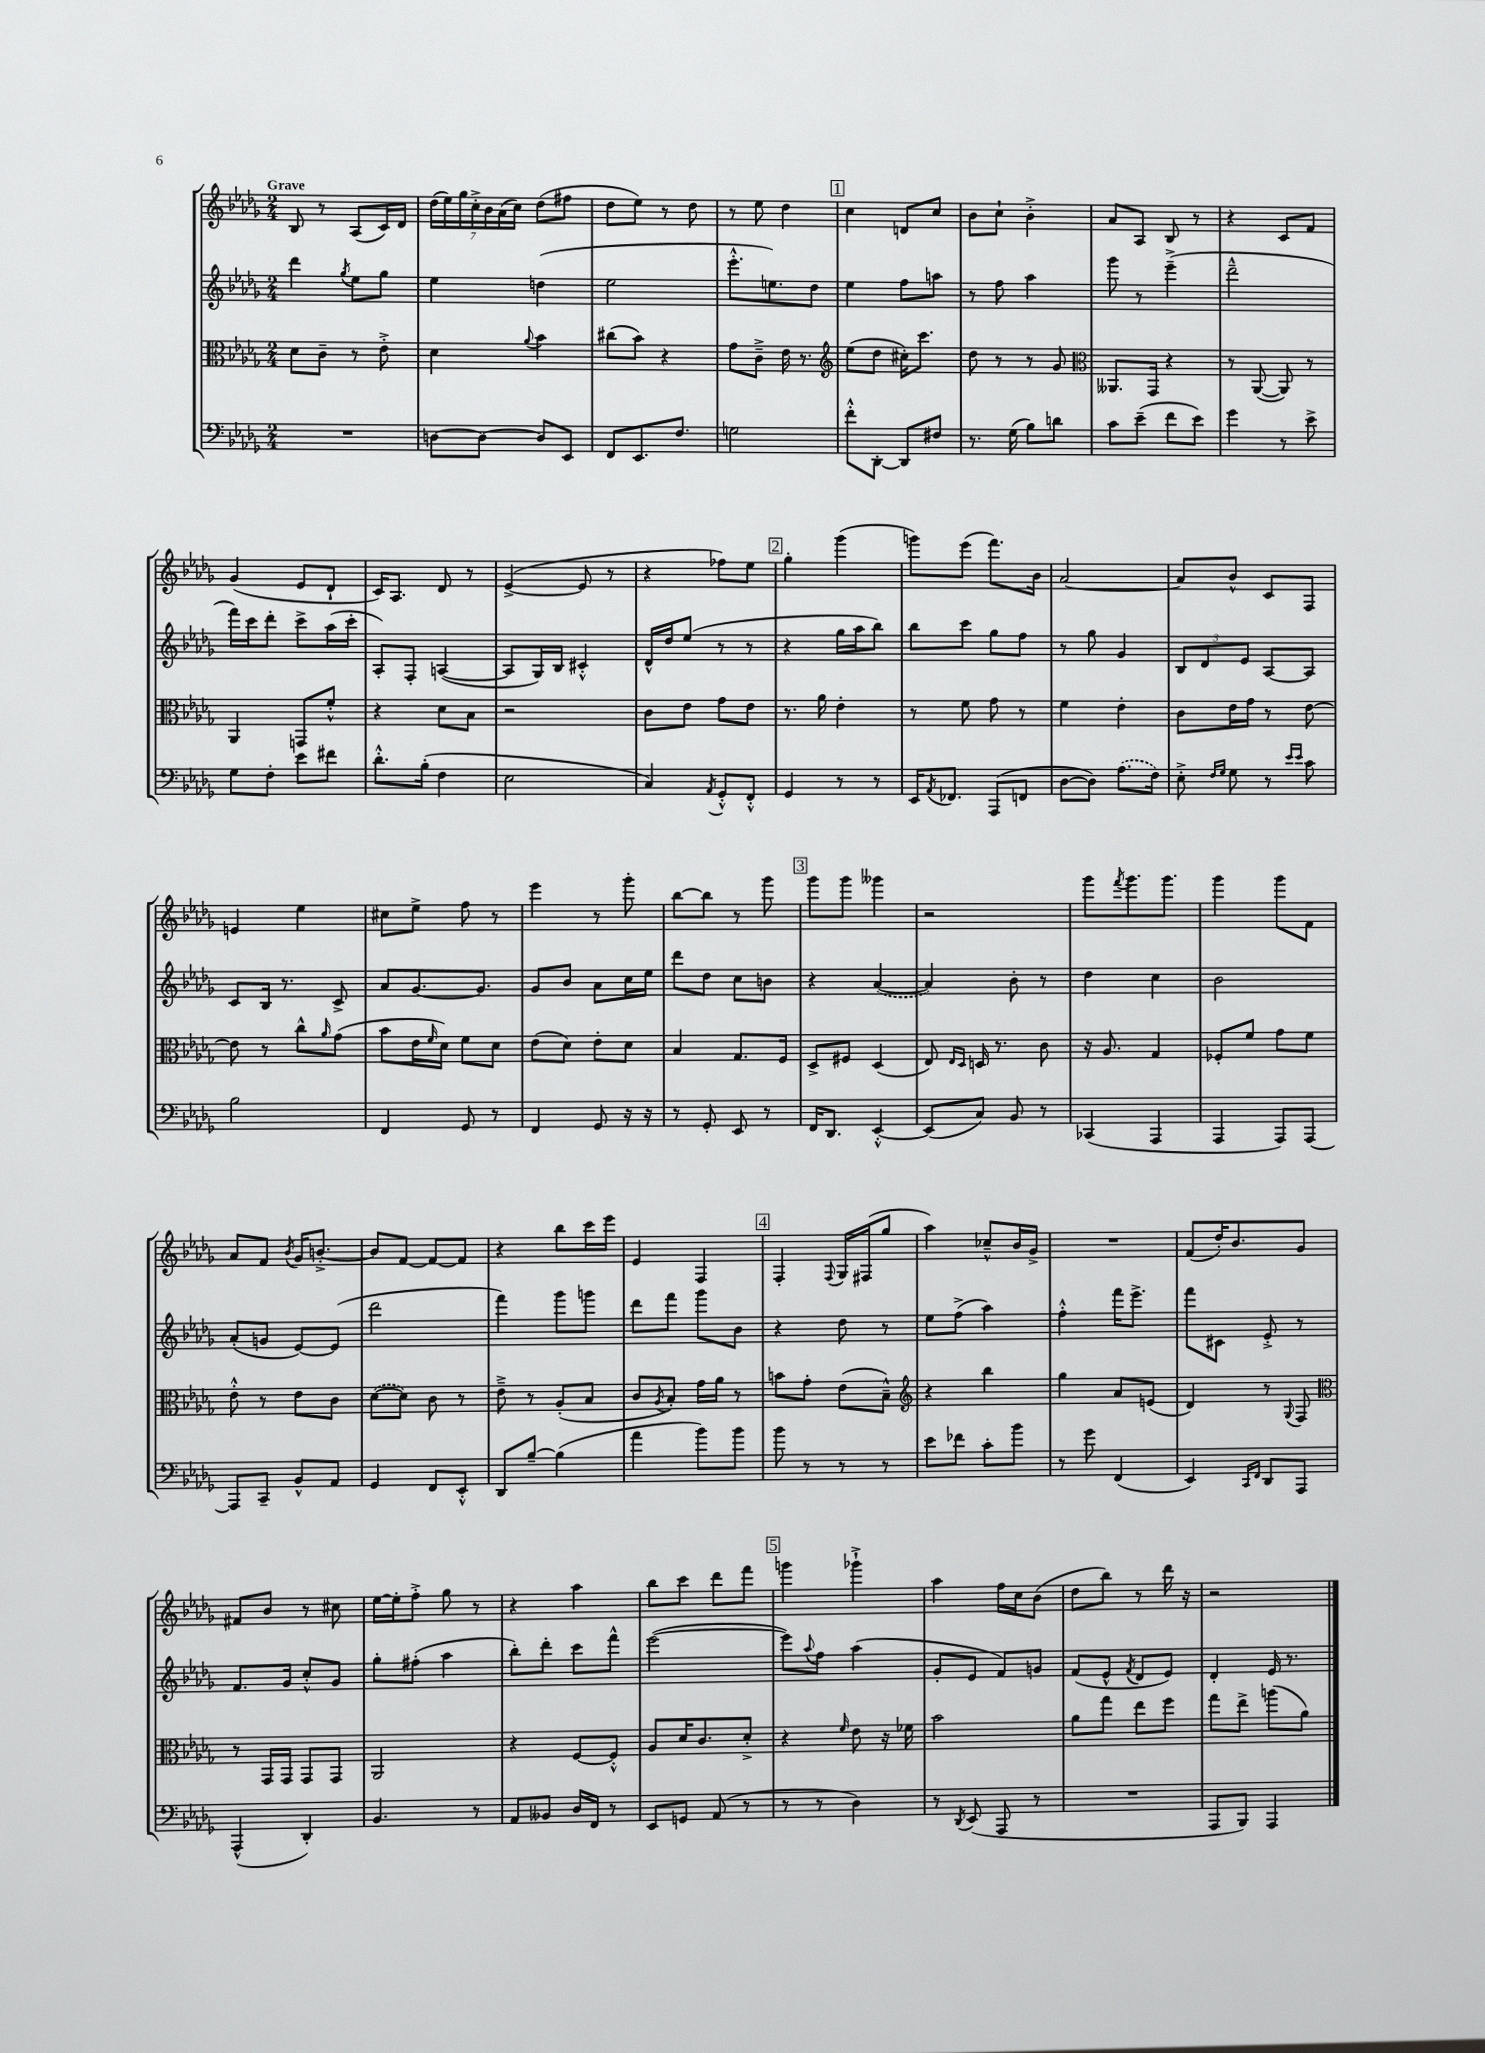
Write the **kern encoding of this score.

**kern	**kern	**kern	**kern
*part4	*part3	*part2	*part1
*staff4	*staff3	*staff2	*staff1
*clefF4	*clefC3	*clefG2	*clefG2
*k[b-e-a-d-g-]	*k[b-e-a-d-g-]	*k[b-e-a-d-g-]	*k[b-e-a-d-g-]
*M2/4	*M2/4	*M2/4	*M2/4
=1	=1	=1	=1
!	!	!	!LO:TX:a:B:t=Grave
2r	8d-\L	4ddd-\	8B-/
.	8c~\J	.	8r
.	.	8qgg-/	.
.	8r	8ee-\L	(8A-/L
.	8e-'^\	8gg-\J	16c/L)
.	.	.	16d-/JJ
=2	=2	=2	=2
[8Dn\L	4d-\	4ee-\	(28dd-\LL
.	.	.	28ee-\)
.	.	.	28gg-\
.	.	.	28cc'^\
8D\J_	.	.	.
.	.	.	28b-\
.	.	.	(28a-\
.	.	.	28cc\JJ)
.	8qqa-/	.	.
8D/L]	4b-\	(4ddn\	(8dd-\L
8EE-/J	.	.	8ff#X\J
=3	=3	=3	=3
8FF/L	(8cc#X\L	2ee-\	8dd-\L
8.EE-/	8b-\J)	.	8ee-\J)
.	4r	.	8r
8.F/J	.	.	.
.	.	.	8dd-\
=4	=4	=4	=4
2Gn\	8g-\L	8.eee-'^^\L	8r
.	8c~^\J	.	8ee-\
.	.	8.een\)	.
.	16e-\	.	4dd-\
.	8.r	.	.
.	.	8dd-\J	.
!!LO:REH:place=s1:t=1
=5	=5	=5	=5
*	*clefG2	*	*
8f'^^\L	(8ee-\L	4ee-\	4cc\
[8DD-'\J	8dd-\J	.	.
8DD-/L]	16cc#X'\KL)	8ff\L	8dn/L
.	8.ccc\J	.	.
8F#X/J	.	8aan\J	8cc/J
=6	=6	=6	=6
8.r	8dd-\	8r	8b-\L
.	8r	8ff\	8cc`\J
(16G-\	.	.	.
8B-\L)	8r	4aa-\	4b-'^\
8dn\J	8g-/	.	.
=7	=7	=7	=7
*	*clefC3	*	*
8c\L	8.AA--X/L	8ggg-\	8a-/L
(8e-~\J	.	8r	8A-/J
.	16GG-/Jk	.	.
8f\L	4r	(4eee-~^\	8B-/
8e-\J)	.	.	8r
=8	=8	=8	=8
4g-\	8r	2ddd-~^^\	4r
.	([8AA-/	.	.
8r	8AA-/])	.	8c/L
8e-^\	8r	.	8f/J
!!LO:LB:g=z
=9	=9	=9	=9
8G-\L	4AA-/	16fff\LL)	(4g-/
.	.	16ccc\J	.
8F'\J	.	8ddd-'\J	.
8e-\L	8GGn/L	8ccc^\L	8e-/L
8f#X\J	8f'^^/J	(16aa-\L	8d-`/J
.	.	16ccc'\JJ	.
=10	=10	=10	=10
8.d-'^^\L	4r	8A-'/L)	16c/KL)
.	.	.	8.A-/J
.	.	8F'/J	.
(16B-'\Jk	.	.	.
4F\	8d-\L	([4An/	8d-/
.	8B-\J	.	8r
=11	=11	=11	=11
2E-\	2r	8A/L]	([4e-^/
.	.	16G-/L)	.
.	.	16B-/JJ	.
.	.	4c#X'^^/	8e-/]
.	.	.	8r
=12	=12	=12	=12
4C/)	8c\L	16d-^^/LL	4r
.	.	16dd-/J	.
.	8e-\J	(8ee-/J	.
8qAA-/	.	.	.
8GG-'^^/L	8g-\L	8r	8ff-X\L)
8FF'^^/J	8e-\J	8r	8ee-\J
!!LO:REH:place=s1:t=2
=13	=13	=13	=13
4GG-/	8.r	4r	4gg-'\
.	16a-\	.	.
8r	4e-'\	16gg-\LL	(4ggg-\
.	.	16aa-\J	.
8r	.	8bb-\J)	.
=14	=14	=14	=14
16EE-/KL	8r	8bb-\L	8gggn\L)
8qAA-/	.	.	.
8.FF-X/J	.	.	.
.	8f\	8ccc\J	(8eee-\J
(8AAA-/L	8g-\	8gg-\L	8.fff\L)
8FFn/J	8r	8ff\J	.
.	.	.	16b-\Jk
=15	=15	=15	=15
[8D-\L	4f\	8r	[2a-/
8D-\J])	.	8gg-\	.
(8.A-\L	4e-'\	4g-/	.
16F\Jk)	.	.	.
=16	=16	=16	=16
8E-'^\	8c\L	12B-/L	8a-/L]
.	.	12d-/	.
16qqF/LL	.	.	.
16qqG-/JJ	.	.	.
8G-\	16e-\L	.	8b-^^/J
.	.	12e-/J	.
.	16g-\JJ	.	.
8r	8r	[8A-/L	8c/L
16qqe-/LL	.	.	.
16qqe-/JJ	.	.	.
8c\	[8e-\	8A-/J]	8F/J
!!LO:LB:g=z
=17	=17	=17	=17
2B-\	8e-\]	8c/L	4en/
.	8r	16B-/Jk	.
.	.	8.r	.
.	8cc^^\L	.	4ee-\
.	16qqa-/	.	.
.	(8g-\J	8c^/	.
=18	=18	=18	=18
4FF/	8b-\L	8a-/L	8cc#X\L
.	16e-\L	[8.g-/	8ee-^\J
.	16qqf/	.	.
.	16d-\JJ)	.	.
8GG-/	8f\L	.	8ff\
.	.	8.g-/J]	.
8r	8d-\J	.	8r
=19	=19	=19	=19
4FF/	(8e-\L	8g-/L	4eee-\
.	8d-\J)	8b-/J	.
8GG-/	8e-'\L	8a-\L	8r
16r	8d-\J	16cc\L	8ggg-'\
16r	.	16ee-\JJ	.
=20	=20	=20	=20
8r	4B-/	8ddd-\L	[8bb-\L
8GG-'/	.	8dd-\J	8bb-\J]
8EE-/	8.G-/L	8cc\L	8r
8r	.	8bn\J	8ggg-\
.	16F/Jk	.	.
!!LO:REH:place=s1:t=3
=21	=21	=21	=21
16FF/KL	8D-^/L	4r	8ggg-\L
8.DD-/J	.	.	.
.	8F#X/J	.	8ggg-\J
[4EE-'^^/	(4D-/	([4a-/	4ggg--X\
=22	=22	=22	=22
(8EE-/L]	8E-/)	4a-/])	2r
.	16qqE-/LL	.	.
.	16qqD-/JJ	.	.
8C/J)	16Dn/	.	.
.	8.r	.	.
8BB-/	.	8b-'\	.
8r	8c\	8r	.
=23	=23	=23	=23
(4CC-X/	16r	4dd-\	8ggg-\L
.	8.A-/	.	.
.	.	.	8qfff/
.	.	.	8.ggg-\
4AAA-/	4G-/	4cc\	.
.	.	.	8.ggg-\J
=24	=24	=24	=24
4AAA-/	8F-X'/L	2b-\	4ggg-\
.	8f/J	.	.
8AAA-/L)	8g-\L	.	8ggg-\L
[8AAA-/J	8f\J	.	8f\J
!!LO:LB:g=z
=25	=25	=25	=25
8AAA-/L]	8e-'^^\	(8a-'/L	8a-/L
8CC~/J	8r	8gn/J	8f/J
.	.	.	8qb-/
8BB-^^/L	8e-\L	[8e-/L)	16g-/KL
.	.	.	[8.bn'^/J
8AA-/J	8c\J	(8e-/J]	.
=26	=26	=26	=26
4GG-/	([8d-\L	2ddd-\	8b/L]
.	8d-\J])	.	[8f/J
8FF/L	8c\	.	8f/L_
8EE-'^^/J	8r	.	8f/J]
=27	=27	=27	=27
8DD-/L	8e-~^\	4fff\)	4r
[8B-~/J	8r	.	.
(4B-\]	(8A-'/L	8ggg-\L	8bb-\L
.	8B-/J	8gggn\J	16ccc\L
.	.	.	16eee-\JJ
=28	=28	=28	=28
4a-\	8c/L	8ddd-\L	4e-/
.	8qA-/	.	.
.	8B-'/J)	8fff\J	.
8b-\L)	16g-\LL	8ggg-\L	4F/
.	16a-\JJ	.	.
8b-\J	8r	8b-\J	.
!!LO:REH:place=s1:t=4
=29	=29	=29	=29
8b-\	8bn\L	4r	4F'/
8r	8g-'\J	.	.
.	.	.	8qqF/
8r	(8e-\L	8dd-\	16G-/LL
.	.	.	(16F#X/J
8r	8B-~^^\J)	8r	8gg-/J
=30	=30	=30	=30
*	*clefG2	*	*
8e-\L	4r	8ee-\L	4aa-\)
8f-X\J	.	(8ff^\J	.
8c'\L	4bb-\	4aa-\)	8cc-X~^^/L
8b-\J	.	.	16b-/L
.	.	.	16g-^/JJ
=31	=31	=31	=31
8r	4gg-\	4ff'^^\	2r
8g-\	.	.	.
(4FF/	8a-/L	16fff\KL	.
.	.	8.eee-^\J	.
.	(8en/J	.	.
=32	=32	=32	=32
4EE-/)	4d-/)	8fff\L	(8f/L
.	.	8c#X\J	16dd-'/K)
.	.	.	8.b-/
16qqCC/LL	.	.	.
16qqFF/JJ	.	.	.
8DD-/L	8r	8e-'^/	.
.	8qqG-/	.	.
8AAA-/J	8F/	8r	8g-/J
!!LO:LB:g=z
=33	=33	=33	=33
*	*clefC3	*	*
(4AAA-^^/	8r	8.f/L	8f#X/L
.	16GG-/LL	.	8b-/J
.	16GG-/JJ	16g-/Jk	.
4DD-'/)	8GG-/L	8cc'^^/L	8r
.	8GG-/J	8g-/J	8cc#X\
=34	=34	=34	=34
4.BB-/	2AA-/	8gg-'\L	[16ee-\LL
.	.	.	16ee-'\J]
.	.	(8ff#X'\J	8ff'^\J
.	.	4aa-\	8gg-\
8r	.	.	8r
=35	=35	=35	=35
8AA-/L	4r	8bb-'\L)	4r
8BB--X/J	.	8ddd-'\J	.
16D-/LL	[8F/L	8ccc\L	4aa-\
16FF/JJ	.	.	.
8r	8F'^^/J]	8fff^^\J	.
=36	=36	=36	=36
8EE-/L	8A-/L	([2eee-\	8bb-\L
8GGn/J	16d-/K	.	8ccc\J
.	8.c/	.	.
(8AA-/	.	.	8ddd-\L
8r	8d-'^/J	.	8fff\J
!!LO:REH:place=s1:t=5
=37	=37	=37	=37
8r	4r	8eee-\L])	4gggn\
.	.	8qqaa-/	.
8r	.	8ff\J	.
.	16qqf/	.	.
4D-\)	8e-\	(4aa-\	4ggg-X`^\
.	16r	.	.
.	16f-X\	.	.
=38	=38	=38	=38
8r	2b-\	8g-'/L	4aa-\
8qDD-/	.	.	.
(8EE-/	.	8e-/J	.
8AAA-/	.	8f/L)	16ff\LL
.	.	.	16cc\J
8r	.	8gn/J	(8b-\J
=39	=39	=39	=39
2r	8a-\L	(8f/L	8dd-\L
.	8gg-\J	8e-^^/J	8bb-\J)
.	.	8qf/	.
.	8ee-\L	8d-/L	8r
.	8ff\J	8e-/J)	16ddd-\
.	.	.	16r
=40	=40	=40	=40
8AAA-/L	8gg-\L	4d-'/	2r
8BBB-/J)	8ee-^\J	.	.
4AAA-/	(8aan\L	16e-/	.
.	.	8.r	.
.	8a-\J)	.	.
==	==	==	==
*-	*-	*-	*-
